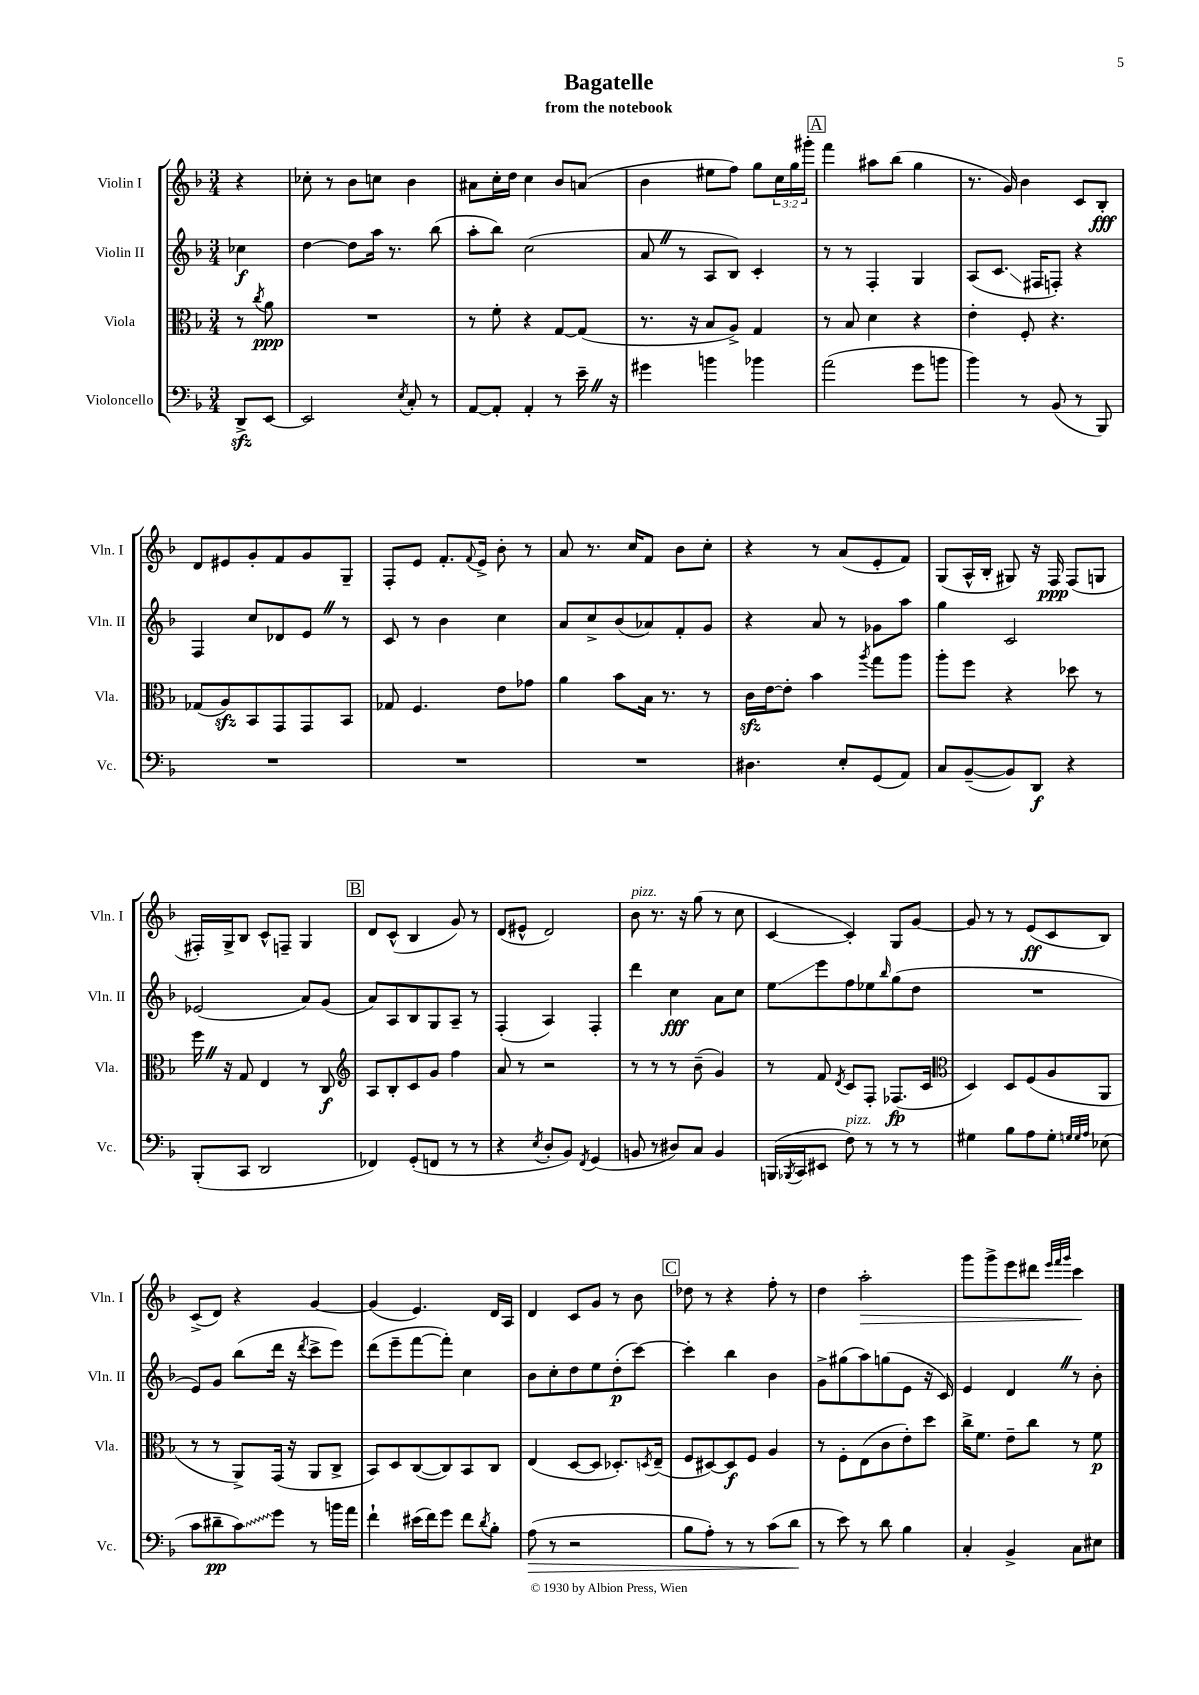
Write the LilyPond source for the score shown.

\header { title = "Bagatelle" subtitle = "from the notebook" }
<<
\new StaffGroup <<
\new Staff = "s0" \with { instrumentName = "Violin I" shortInstrumentName = "Vln. I" } {
    \clef treble \key f \major \numericTimeSignature \time 3/4 \override Staff.TupletNumber.text = #tuplet-number::calc-fraction-text \partial 4
    r4 |
    ces''8-. r8 bes'8 c''8 bes'4 |
    ais'8 c''16-. d''16 c''4 bes'8 a'8( |
    bes'4 eis''8 f''8) g''8 \tuplet 3/2 { c''16 g''16 gis'''16-. } |
    \mark \markup { \box "A" } f'''4 ais''8 bes''8( g''4 |
    r8. g'16) bes'4 c'8 bes8-.\fff |
    d'8 eis'8 g'8-. f'8 g'8 g8-- |
    f8-. e'8 f'8.-. \appoggiatura { f'8 } e'16-> bes'8-. r8 |
    a'8 r8. c''16 f'8 bes'8 c''8-. |
    r4 r8 a'8( e'8-. f'8) |
    g8( a16-^ bes16-. gis8) r16 f16\ppp f8( g8 |
    fis16-.) g16-> bes8 c'8-^ f8-- g4 |
    \mark \markup { \box "B" } d'8 c'8-^( bes4 g'8) r8 |
    d'8( eis'8-^ d'2) |
    bes'8^\markup { \italic "pizz." } r8. r16 g''8( r8 c''8 |
    c'4~ c'4-.) g8 g'8~ |
    g'8 r8 r8 e'8\ff( c'8 bes8) |
    c'8->( d'8) r4 g'4~ |
    g'4( e'4.) d'16 a16 |
    d'4 c'8 g'8 r8 bes'8 |
    \mark \markup { \box "C" } des''8 r8 r4 f''8-. r8 |
    d''4 a''2-.\> |
    g'''8 g'''8-> e'''8 dis'''8 \grace { e'''32 f'''32 g'''32 } c'''4\! \bar "|." |
}
\new Staff = "s1" \with { instrumentName = "Violin II" shortInstrumentName = "Vln. II" } {
    \clef treble \key f \major \numericTimeSignature \time 3/4 \partial 4
    ces''4\f |
    d''4~ d''8 a''16 r8. bes''8( |
    a''8-. bes''8) c''2( |
    a'8 \once \override BreathingSign.text = \markup { \musicglyph "scripts.caesura.straight" } \breathe r8 a8 bes8) c'4-. |
    \mark \markup { \box "A" } r8 r8 f4-. g4 |
    a8( c'8.\glissando fis16 f8-.) r4 |
    f4 c''8 des'8 e'8 \once \override BreathingSign.text = \markup { \musicglyph "scripts.caesura.straight" } \breathe r8 |
    c'8 r8 bes'4 c''4 |
    a'8 c''8-> bes'8( aes'8) f'8-. g'8 |
    r4 a'8 r8 ges'8 a''8 |
    g''4 c'2 |
    ees'2( a'8) g'8( |
    \mark \markup { \box "B" } a'8) a8 bes8 g8 a8-- r8 |
    f4-.( a4) f4-. |
    d'''4 c''4\fff a'8 c''8 |
    e''8\glissando e'''8 f''8 ees''8 \grace { bes''16 } g''8( d''8 |
    R2. |
    e'8) g'8 bes''8( d'''16 r16 \acciaccatura { d'''8 } c'''8-> e'''8) |
    d'''8( e'''8-- f'''8~ f'''8-.) c''4 |
    bes'8 c''8-. d''8 e''8 d''8-.\p( c'''8~) |
    \mark \markup { \box "C" } c'''4-. bes''4 bes'4 |
    g'8-> gis''8( a''8) g''8( e'8 r16 c'16) |
    e'4 d'4 \once \override BreathingSign.text = \markup { \musicglyph "scripts.caesura.straight" } \breathe r8 bes'8-. \bar "|." |
}
\new Staff = "s2" \with { instrumentName = "Viola" shortInstrumentName = "Vla." } {
    \clef alto \key f \major \numericTimeSignature \time 3/4 \partial 4
    r8 \acciaccatura { c''8 } a'8\ppp |
    R2. |
    r8 f'8-. r4 g8~ g8( |
    r8. r16 bes8 a8->) g4 |
    \mark \markup { \box "A" } r8 bes8 d'4 r4 |
    e'4-. f8-. r4. |
    ges8( a8\sfz) bes,8 g,8 g,8 bes,8 |
    ges8 f4. e'8 ges'8 |
    a'4 bes'8 bes16 r8. r8 |
    c'16\sfz e'16~ e'8-. bes'4 \acciaccatura { a''8 } g''8 a''8 |
    a''8-. f''8 r4 des''8 r8 |
    f''16 \once \override BreathingSign.text = \markup { \musicglyph "scripts.caesura.straight" } \breathe r16 g8 e4 r8 c8\f |
    \mark \markup { \box "B" } \clef treble a8 bes8-. c'8 g'8 f''4 |
    a'8 r8 r2 |
    r8 r8 r8 bes'8--( g'4) |
    r8 f'8 \acciaccatura { d'8 } c'8 f8-. fes8.\fp( c'16 |
    \clef alto d4) d8 f8( a8 a,8 |
    r8 r8 a,8->) g,16( r16 a,8 c8-> |
    bes,8) d8 c8~( c8) bes,8 c8 |
    e4( d8~ d8 des8.-.) \acciaccatura { d8 } e16--( |
    \mark \markup { \box "C" } f8 dis8~) dis8\f f8 a4 |
    r8 f8-. e8( c'8 e'8-.) d''8 |
    c''16-> f'8. e'8-- c''8 r8 f'8\p \bar "|." |
}
\new Staff = "s3" \with { instrumentName = "Violoncello" shortInstrumentName = "Vc." } {
    \clef bass \key f \major \numericTimeSignature \time 3/4 \partial 4
    d,8->\sfz e,8~ |
    e,2 \acciaccatura { e8 } c8-. r8 |
    a,8~ a,8-. a,4-. r8 e'16-- \once \override BreathingSign.text = \markup { \musicglyph "scripts.caesura.straight" } \breathe r16 |
    gis'4 b'4 bes'4 |
    \mark \markup { \box "A" } a'2( g'8 b'8 |
    bes'4) r8 bes,8( r8 bes,,8) |
    R2. |
    R2. |
    R2. |
    dis4. e8-. g,8( a,8) |
    c8 bes,8~--( bes,8) d,8\f r4 |
    bes,,8-.( c,8 d,2 |
    \mark \markup { \box "B" } fes,4) g,8-.( f,8 r8 r8 |
    r4 \acciaccatura { e8 } d8-. bes,8) \acciaccatura { f,8 } g,4( |
    b,8 r8 dis8) c8 b,4 |
    b,,16( \acciaccatura { bes,,8 } c,16 eis,8 f8^\markup { \italic "pizz." }) r8 r8 r8 |
    gis4 bes8 a8 gis8-. \grace { g32 g32 a32 } ees8( |
    c'8 dis'8--\pp \once \override Glissando.style = #'zigzag c'8\glissando) g'8 r8 b'16 a'16 |
    f'4-! eis'16( f'16) g'8 f'8 \acciaccatura { d'8 } bes8-. |
    a8\>( r8 r2 |
    \mark \markup { \box "C" } bes8 a8-.) r8 r8 c'8( d'8\! |
    r8 e'8) r8 d'8 bes4 |
    c4-. bes,4-> c8 eis8 \bar "|." |
}
>>
>>
\layout { \context { \Score \remove "Bar_number_engraver" } }
